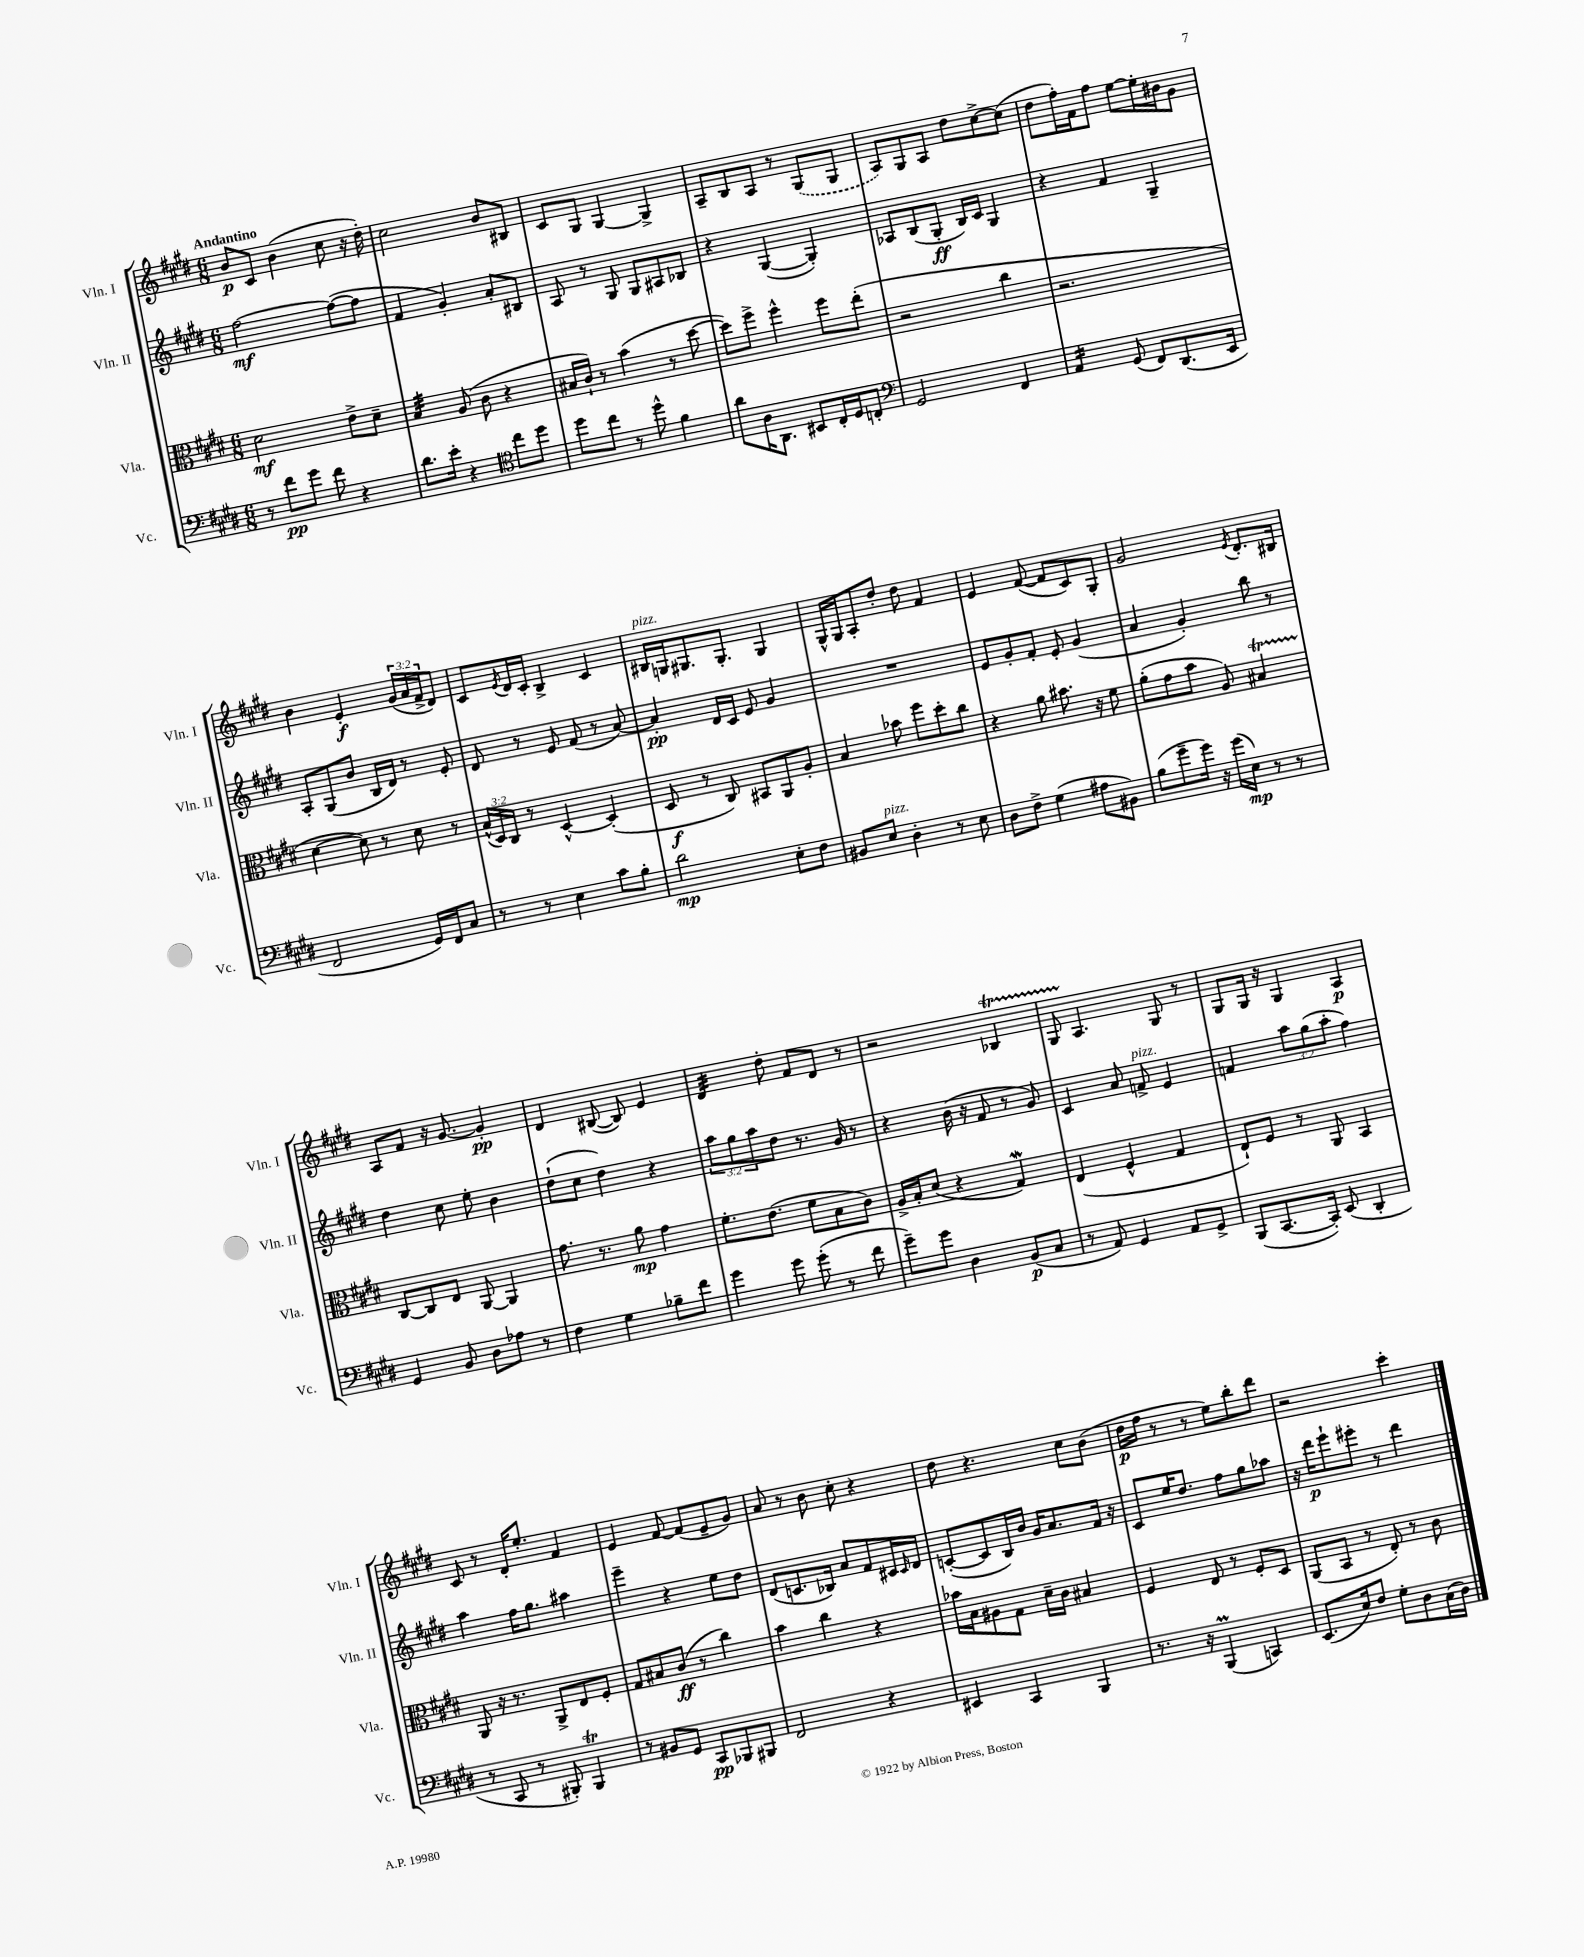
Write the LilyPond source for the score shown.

<<
\new StaffGroup <<
\new Staff = "s0" \with { instrumentName = "Vln. I" shortInstrumentName = "Vln. I" } {
    \clef treble \key e \major \numericTimeSignature \time 6/8 \override Staff.TupletNumber.text = #tuplet-number::calc-fraction-text \tempo "Andantino"
    b'8\p cis'8 b'4( cis''8 r16 dis''16-.) |
    cis''2 b'8 bis8 |
    cis'8 gis8 gis4~ gis4-> |
    a8-- b8 a8 r8 \once \slurDashed gis8( gis8 |
    a8) gis8 a8 dis''8 cis''8~-> cis''8( |
    dis''8 fis''16-.) fis'16 fis''8 e''8~ e''16-. bis'16 gis'8 |
    b'4 e'4-.\f \tuplet 3/2 { gis'16( a'16 fis'16-> } dis'8) |
    cis'8 \acciaccatura { e'8 } dis'16 cis'16-. b4-> cis'4 |
    bis16^\markup { \italic "pizz." } g16 gis8. gis8.-. gis4 |
    gis16-^ gis16 a8-. dis''8-. dis''8 fis'4 |
    e'4 fis'8~( fis'8 cis'8) gis8-. |
    gis'2 \acciaccatura { e'8 } dis'8.-. bis16 |
    a8 fis'8 r16 gis'8.~ gis'4-.\pp |
    dis'4 bis8~( bis8) e'4 |
    dis'4:32 dis''8-. fis'8 dis'8 r8 |
    r2 bes4\startTrillSpan |
    gis8 a4.\stopTrillSpan gis8 r8 |
    gis8 gis16 r16 gis4 a4\p |
    cis'8 r8 dis'16-. e''8.-. fis'4 |
    e'4 fis'8~ fis'8( e'8-- gis'8) |
    a'8 r8 b'8 cis''8-. r4 |
    dis''8 r4. cis''8 b'8( |
    dis''16\p fis''16 r8 r8 e''8) b''8-. dis'''8 |
    r2 cis'''4-. \bar "|." |
}
\new Staff = "s1" \with { instrumentName = "Vln. II" shortInstrumentName = "Vln. II" } {
    \clef treble \key e \major \numericTimeSignature \time 6/8 \override Staff.TupletNumber.text = #tuplet-number::calc-fraction-text
    fis''2~\mf fis''8~( fis''8 |
    fis'4 gis'4-.) a'8-. bis8 |
    a8 r8 gis8 gis8 ais8 bes8 |
    r4 gis4~( gis4-.) |
    aes8 b8( gis8-.\ff b16) cis'16 gis4 |
    r4 fis'4 gis4-- |
    a8-. gis8( b'8 b16 dis'16) r8 e'8-. |
    dis'8 r8 e'8 fis'8( r8 a'8~) |
    a'4-.\pp dis'16 cis'16 e'8 gis'4 |
    R2. |
    e'8 gis'8-. fis'8-. e'8-. gis'4( |
    a'4 gis'4-.) b''8 r8 |
    dis''4 cis''8 e''8-. b'4 |
    dis''8-!( cis''8 dis''4) r4 |
    \tuplet 3/2 { a''8 gis''8 a''8 } dis''8 r8. gis'16 r8 |
    r4 b'16( r16 fis'8 r8 gis'8) |
    cis'4 a'8 f'8->^\markup { \italic "pizz." } e'4 |
    f'4 \tuplet 3/2 { a''8 gis''8( a''8-. } fis''4) |
    a''4 fis''16 gis''8. ais''4 |
    e'''4-- r4 e''8 dis''8 |
    dis'8( c'8. bes16) a'8 fis'8 cis'16 \grace { cis'16 } dis'16 |
    c'8~-.( c'8 b16) b'16 gis'16 a'8. fis'16 r16 |
    cis'8 e''16 dis''8. fis''8 gis''8 aes''8 |
    r16 dis'''16\p e'''8-! eis'''8-. r8 dis'''4 \bar "|." |
}
\new Staff = "s2" \with { instrumentName = "Vla." shortInstrumentName = "Vla." } {
    \clef alto \key e \major \numericTimeSignature \time 6/8 \override Staff.TupletNumber.text = #tuplet-number::calc-fraction-text
    dis'2\mf e'8-> dis'8-- |
    b4:32 a8( cis'8 r4 |
    bis16 cis'16-!) r8 b'4( r8 dis''8~ |
    dis''8) fis''8-> fis''4-^ fis''8 e''8-.( |
    r2 cis''4 |
    r2. |
    dis'4~ dis'8) r8 dis'8 r8 |
    \tuplet 3/2 { b16-^( dis16) cis16 } r8 dis4~-^ dis4-.( |
    dis8\f r8 cis8) bis,8 a,8 a8-. |
    b4 bes'8 fis''8 dis''8-. cis''8 |
    r4 a'8 bis'8. r16 fis'8 |
    a'8-.( gis'8 b'8 a8) bis4\startTrillSpan |
    cis8~\stopTrillSpan cis8 e8 a,8~ a,4 |
    gis'8. r8. a'8\mp gis'4 |
    fis'8.-. e'8.( fis'8 b8 cis'8) |
    a16-> b16-. dis'8( r4 gis4\mordent) |
    e4( fis4-^ gis4 |
    e8-!) fis8 r8 a,8 b,4 |
    a,8 r16 r8. a,8-> e8 fis8-. |
    gis8 bis8 cis'8\ff( r8 cis''4) |
    b'4 cis''4 r4 |
    bes'16 b16 ais8 gis8 dis'16-- cis'16 bis4 |
    fis4 e8 r8 fis8-. dis8 |
    a,8( b,8 r8 e8-.) r8 cis'8 \bar "|." |
}
\new Staff = "s3" \with { instrumentName = "Vc." shortInstrumentName = "Vc." } {
    \clef bass \key e \major \numericTimeSignature \time 6/8
    r8 fis'8\pp gis'8 fis'8 r4 |
    dis'8. e'16-. r4 \clef tenor cis''8 dis''8 |
    dis''8 cis''8 r8 dis''8-^ fis'4 |
    a'8 a16 a,8. bis,8 cis16-. dis16 c8-. |
    \clef bass gis,2 fis,4 |
    a,4:16 gis,8( fis,8) dis,8.( e,16 |
    fis,2 gis,16) fis,16 cis8 |
    r8 r8 e4 cis'8 b8-. |
    dis'2\mp e8-. fis8 |
    bis,8 e8^\markup { \italic "pizz." } dis4-. r8 e8 |
    dis8 fis8-> gis4( ais8 bis,8) |
    b8( gis'8-- gis'16) r16 gis'16( e16\mp) r8 r8 |
    gis,4 b,8 dis8 aes8 r8 |
    fis4 gis4 bes8-- fis'8 |
    gis'4 gis'8 gis'8-.( r8 fis'8 |
    gis'8--) gis'8 dis4 b,8\p( cis8 |
    r8 a,8) gis,4 a,8 gis,8-> |
    b,,8( cis,8.~ cis,16-.) e,8( dis,4-. |
    r8 cis,8 r8 bis,,8-.) bis,,4\trill |
    r8 bis,8 gis,8 cis,8\pp bes,,8 bis,,8 |
    fis,2 r4 |
    eis,4 cis,4 b,,4 |
    r8. r16 b,,4\prall( c,4) |
    e,8.( e16) fis8 gis8-. dis8 cis16( dis16) \bar "|." |
}
>>
>>
\layout { \context { \Score \remove "Bar_number_engraver" } }
